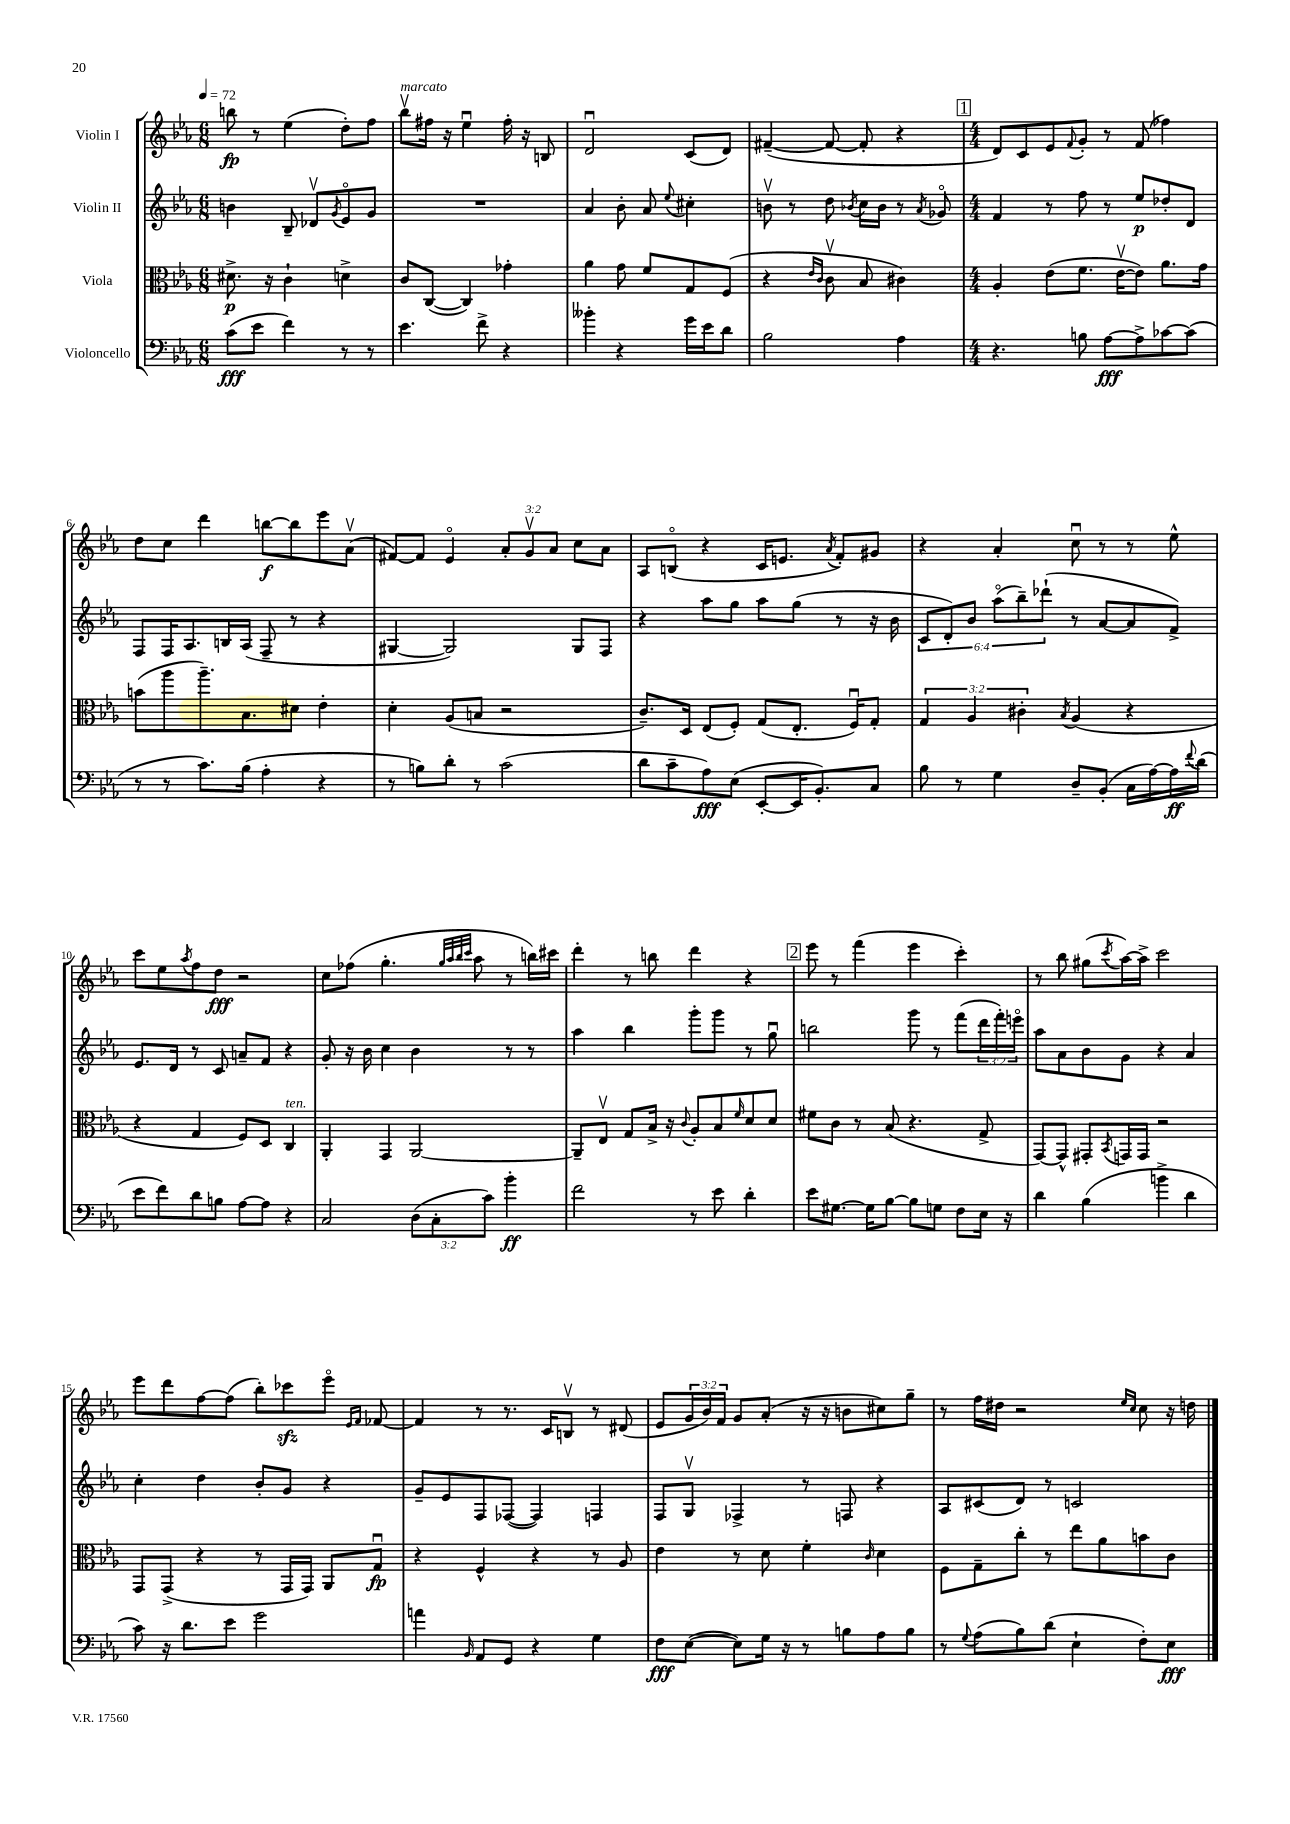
<<
\new StaffGroup <<
\new Staff = "s0" \with { instrumentName = "Violin I" } {
    \clef treble \key ees \major \numericTimeSignature \time 6/8 \override Staff.TupletNumber.text = #tuplet-number::calc-fraction-text \tempo 4 = 72
    b''8\fp r8 ees''4( d''8-.) f''8 |
    bes''8\upbow^\markup { \italic "marcato" } fis''16 r16 ees''4\downbow fis''16-. r16 b8 |
    d'2\downbow c'8( d'8) |
    fis'4~--( fis'8~ fis'8-. r4 |
    \mark \markup { \box "1" } \numericTimeSignature \time 4/4 d'8) c'8 ees'8 \appoggiatura { f'8 } g'8-. r8 f'8( fes''4) |
    d''8 c''8 d'''4 b''8~\f b''8 ees'''8 aes'8\upbow( |
    fis'8~) fis'8 ees'4\flageolet \tuplet 3/2 { aes'8-. g'8\upbow aes'8 } c''8 aes'8 |
    aes8 b8\flageolet( r4 c'16 e'8. \acciaccatura { aes'8 } f'8-.) gis'8 |
    r4 aes'4-. c''8\downbow r8 r8 ees''8-^ |
    c'''8 ees''8 \acciaccatura { aes''8 } f''8 d''8\fff r2 |
    c''8 fes''8( g''4.-. \grace { g''32 aes''32 bes''32 c'''32 } aes''8 r8 b''16) cis'''16 |
    d'''4-. r8 b''8 d'''4 r4 |
    \mark \markup { \box "2" } ees'''8 r8 f'''4( ees'''4 c'''4-.) |
    r8 bes''8 gis''8( \acciaccatura { c'''8 } aes''16~) aes''16-> c'''2 |
    ees'''8 d'''8 f''8~ f''8( bes''8-.) ces'''8\sfz ees'''8\flageolet \grace { ees'16 f'16 } fes'8~ |
    fes'4 r8 r8. c'16 b8\upbow r8 dis'8( |
    ees'8 \tuplet 3/2 { g'16 bes'16) f'16 } g'8 aes'8-.( r16 r16 b'8 cis''8) g''8-- |
    r8 f''16 dis''16 r2 \grace { ees''16 c''16 } c''8 r16 d''16 \bar "|." |
}
\new Staff = "s1" \with { instrumentName = "Violin II" } {
    \clef treble \key ees \major \numericTimeSignature \time 6/8 \override Staff.TupletNumber.text = #tuplet-number::calc-fraction-text
    b'4 bes8-- des'8\upbow \acciaccatura { g'8 } ees'8\flageolet g'8 |
    R2. |
    aes'4 bes'8-. aes'8 \appoggiatura { ees''8 } cis''4-. |
    b'8\upbow r8 d''8 \acciaccatura { bes'8 } c''16 bes'16 r8 \acciaccatura { aes'8 } ges'8\flageolet |
    \mark \markup { \box "1" } \numericTimeSignature \time 4/4 f'4 r8 f''8 r8 ees''8\p des''8-. d'8 |
    f8 f16 aes8. b16 aes16( f8-- r8 r4 |
    gis4~ gis2) gis8 f8 |
    r4 aes''8 g''8 aes''8 g''8( r8 r16 bes'16 |
    \tuplet 6/4 { c'8 d'8-.) bes'8 aes''8\flageolet( bes''8--) des'''8-!( } r8 aes'8~ aes'8 f'8->) |
    ees'8. d'16 r8 c'8 a'8-- f'8 r4 |
    g'8-. r16 bes'16 c''4 bes'4 r8 r8 |
    aes''4 bes''4 g'''8-. g'''8 r8 g''8\downbow |
    \mark \markup { \box "2" } b''2 g'''8 r8 f'''8( \tuplet 3/2 { d'''16 f'''16-.) e'''16\flageolet } |
    aes''8 aes'8 bes'8 g'8 r4 aes'4 |
    c''4-. d''4 bes'8-. g'8 r4 |
    g'8-- ees'8 f8 fes8~( fes4) f4 |
    f8 g8\upbow fes4-> r8 f8 r4 |
    aes8 cis'8( d'8) r8 c'2 \bar "|." |
}
\new Staff = "s2" \with { instrumentName = "Viola" } {
    \clef alto \key ees \major \numericTimeSignature \time 6/8 \override Staff.TupletNumber.text = #tuplet-number::calc-fraction-text
    dis'8.->\p r16 c'4-! d'4-> |
    c'8 c8~( c4) ges'4-. |
    aes'4 g'8 f'8 g8 f8( |
    r4 \grace { ees'16 c'16 } c'8\upbow bes8 cis'4) |
    \mark \markup { \box "1" } \numericTimeSignature \time 4/4 aes4-. ees'8( f'8. ees'16~\upbow ees'8) aes'8. g'16 |
    b'8( aes''8 aes''8.--) bes8. dis'8 ees'4-. |
    d'4-. aes8( b8 r2 |
    c'8.--) d16 ees8( f8-.) g8( ees8.-. f16\downbow) g8-. |
    \tuplet 3/2 { g4 aes4 cis'4-. } \acciaccatura { bes8 } aes4( r4 |
    r4 g4 f8) d8 c4^\markup { \italic "ten." } |
    aes,4-. g,4 aes,2~ |
    aes,8-- ees8\upbow g8 bes16-> r16 \appoggiatura { c'8 } aes8-. bes8 \grace { f'16 } d'8 d'8 |
    \mark \markup { \box "2" } fis'8 c'8 r8 bes8( r4. g8-> |
    g,8~) g,8-^ gis,8-. \acciaccatura { bes,8 } g,16 g,16 r2 |
    g,8 g,8->( r4 r8 g,16 g,16) aes,8 g8\downbow\fp |
    r4 f4-^ r4 r8 aes8 |
    ees'4 r8 d'8 f'4-. \grace { c'16 } d'4 |
    f8 g8-- c''8-. r8 ees''8 aes'8 b'8 c'8 \bar "|." |
}
\new Staff = "s3" \with { instrumentName = "Violoncello" } {
    \clef bass \key ees \major \numericTimeSignature \time 6/8 \override Staff.TupletNumber.text = #tuplet-number::calc-fraction-text
    c'8\fff( ees'8 f'4) r8 r8 |
    ees'4. f'8-> r4 |
    beses'4-. r4 g'16 ees'16 d'8 |
    bes2 aes4 |
    \mark \markup { \box "1" } \numericTimeSignature \time 4/4 r4. b8 aes8~\fff aes8-> ces'8~ ces'8( |
    r8 r8 c'8.) bes16( aes4-. r4 |
    r8 b8) d'8-. r8 c'2( |
    d'8 c'8-- aes8\fff) ees8( ees,8~-. ees,16 bes,8.-.) c8 |
    bes8 r8 g4 d8-- bes,8-.( c16 aes16~) aes16\ff \appoggiatura { f'8 } d'16( |
    ees'8 f'8) d'8 b8 aes8~ aes8 r4 |
    c2 \tuplet 3/2 { d8( c8-. c'8) } bes'4-.\ff |
    f'2 r8 ees'8 d'4-. |
    \mark \markup { \box "2" } ees'8 gis8.~ gis16 bes8~ bes8 g8 f8 ees16 r16 |
    d'4 bes4( b'4-> d'4 |
    c'8) r16 d'8. ees'8 g'2 |
    a'4 \grace { bes,16 } aes,8 g,8 r4 g4 |
    f8\fff ees8~( ees8) g16 r16 r8 b8 aes8 b8 |
    r8 \appoggiatura { g8 } aes8( bes8) d'8( ees4-! f8-.) ees8\fff \bar "|." |
}
>>
>>
